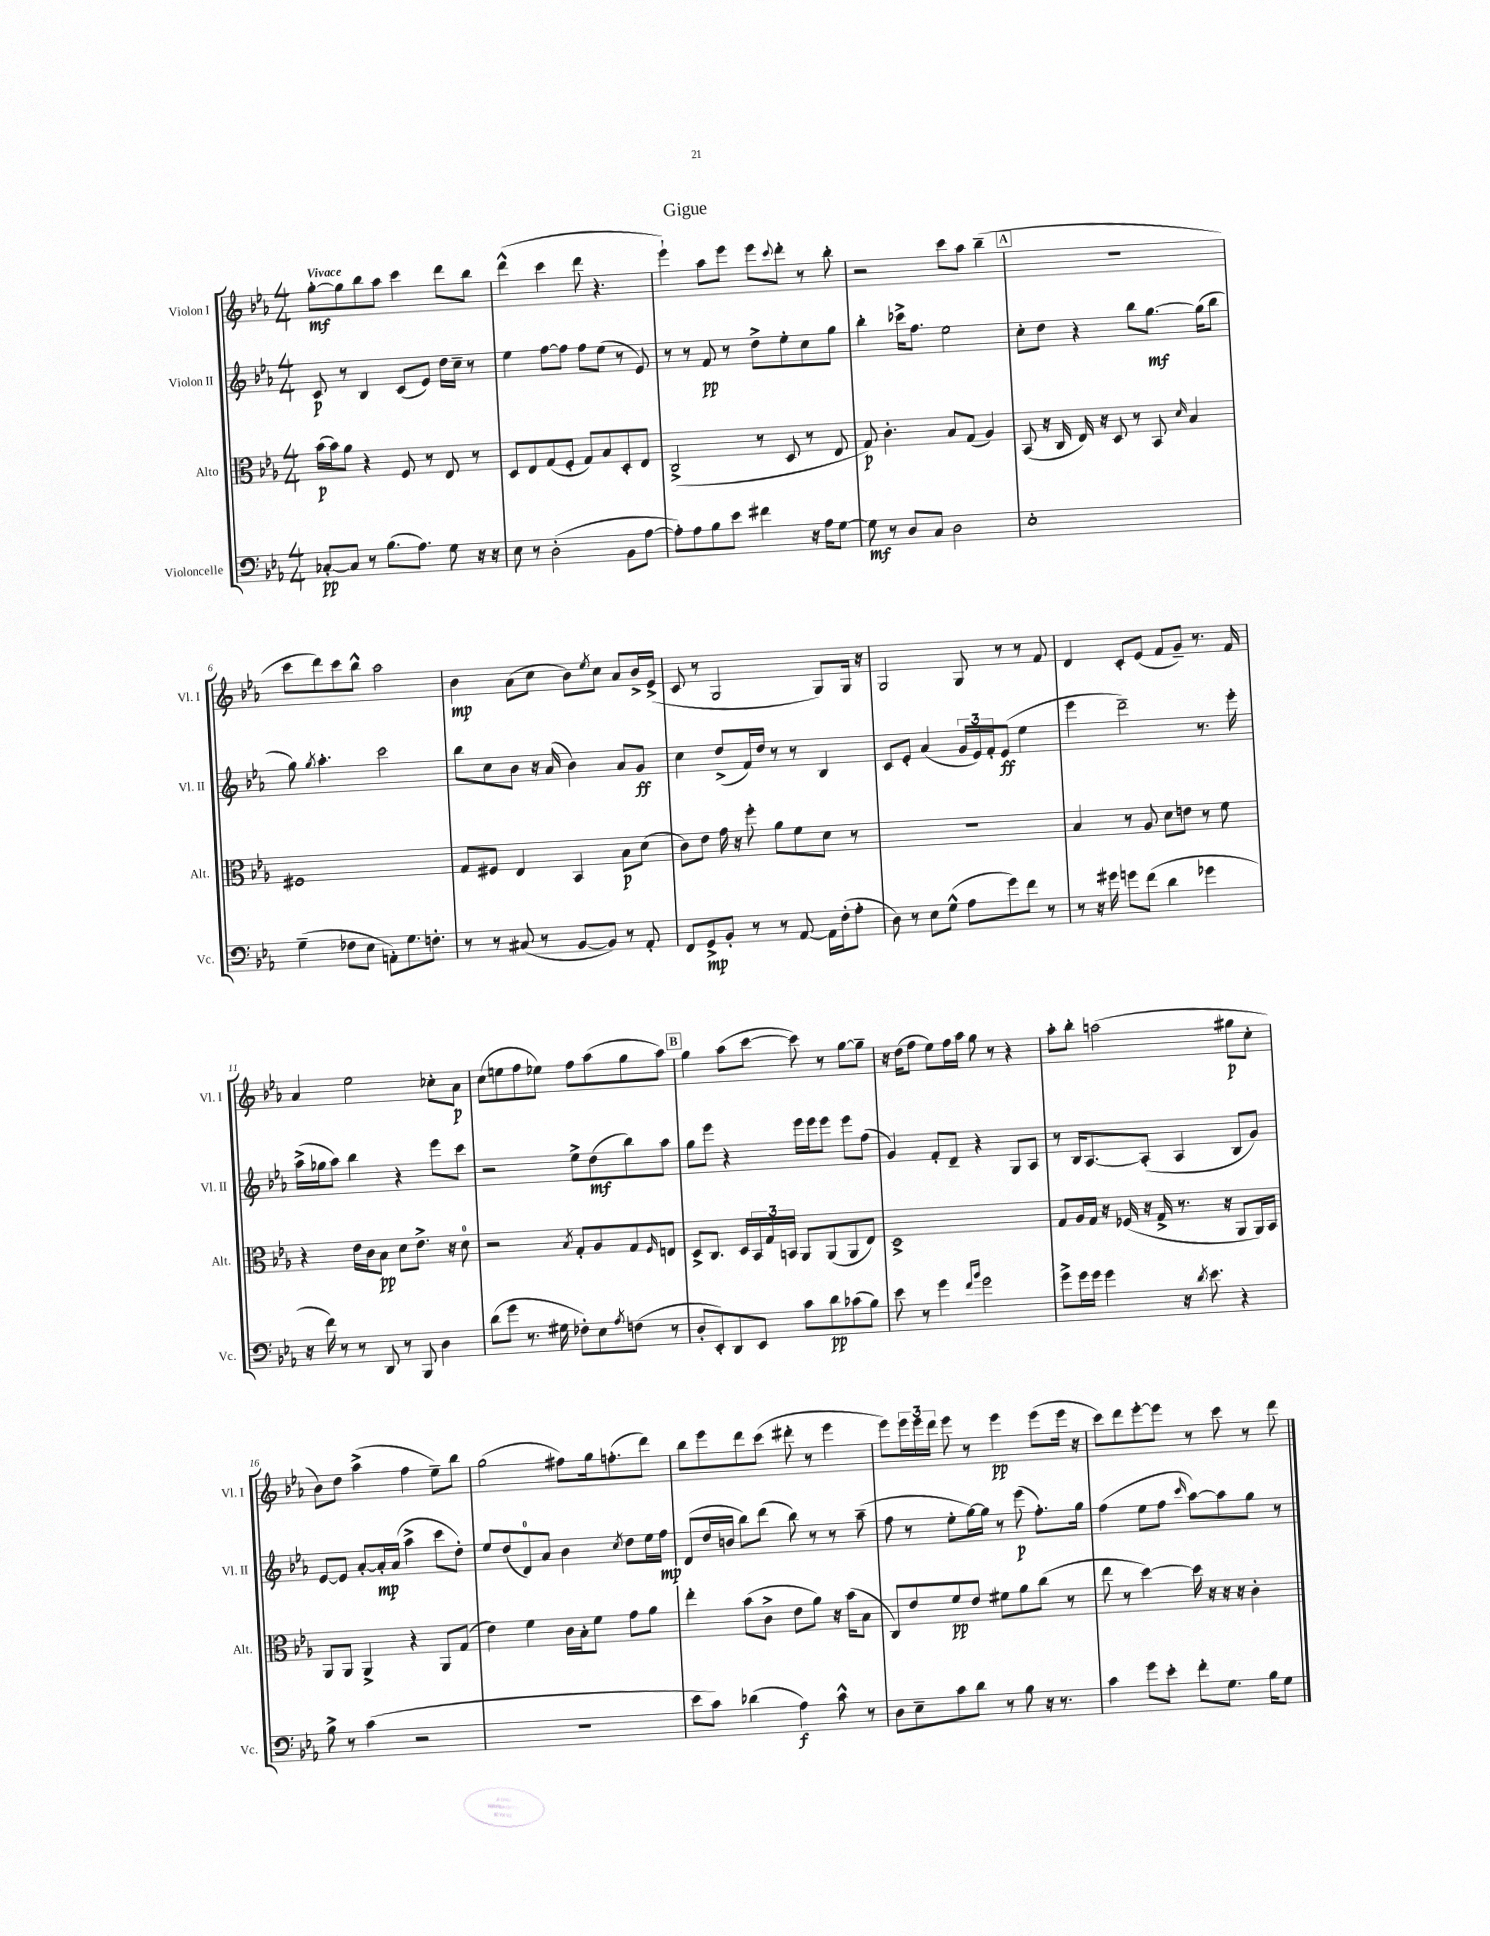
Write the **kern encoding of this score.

**kern	**kern	**kern	**kern
*staff4	*staff3	*staff2	*staff1
*clefF4	*clefC3	*clefG2	*clefG2
*k[b-e-a-]	*k[b-e-a-]	*k[b-e-a-]	*k[b-e-a-]
*M4/4	*M4/4	*M4/4	*M4/4
[8C-'/L	(16b-\LL	8c/	[8gg'\L
.	16b-\J)	.	.
8C-/]J	8a-\J	8r	8gg\]
8r	4r	4B-/	8bb-\
(8.B-\L	.	.	8aa-\J
.	8F/	(8c/L	4ccc\
8.A-\J)	.	.	.
.	8r	8e-/J)	.
8G\	8E-/	16dd\LL	8ddd\L
.	.	16cc~\JJ	.
16r	8r	8r	8bb-\J
16r	.	.	.
=	=	=	=
8E-\	8D/L	4ee-\	(4ddd^^\
8r	8E-/	.	.
(2D'\	(8G/	[8ff\L	4ccc\
.	8F'/J	8ff\]J	.
.	8G/L)	8ff\L	8ddd\
.	8B-/	(8ee-\J	4.r
8BB-\L	8D'/	8r	.
[8A-\J	8E-/J	8e-/)	.
=	=	=	=
8A-'\]L)	(2C^/	8r	4eee-`\)
8A-\	.	8r	.
8B-\	.	8f/	8aa-\L
8e-\J	.	8r	8eee-\J
4f#\	8r	8dd^\L	8eee-\L
.	.	.	8qqccc/
.	8D/	8ee-'\	8ddd'\J
16r	8r	8cc\	8r
16A-\LK	.	.	.
[8G\J	8E-/	8gg\J	8bb-'\
=	=	=	=
8G\]	8G/)	4bb-'\	2r
8r	4.c'\	.	.
8D/L	.	16ccc-^\LK	.
.	.	8.ff\J	.
8C/J	.	.	.
2D\	8B-/L	2ee-\	8ccc\L
.	(8G/J	.	8aa-\J
.	4A-/)	.	(4bb-~\
=	=	=	=
1E-'	(8BB-/	8cc'\L	1r
.	16r	8dd\J	.
.	16C/	.	.
.	16E-/)	4r	.
.	16r	.	.
.	8D/	.	.
.	8r	8bb-\L	.
.	8BB-/	[8.gg\J	.
.	16qqd/	.	.
.	4B-/	.	.
.	.	(16gg\]LK	.
.	.	8bb-\J	.
=	=	=	=
(4G~\	1F#	8gg\)	8ccc\L
.	.	8qgg/	.
.	.	4.aa-'\	8ddd\)
8F-\L	.	.	8ccc\
8E-\J	.	.	8bb-^^\J
8AA'\L)	.	2ccc\	2aa-\
8.G\	.	.	.
8.F'\J	.	.	.
=	=	=	=
8r	8G/L	8bb-\L	4b-\
8r	8F#/J	8cc\	.
(8C#/	4E-/	8b-\J	(8a-\L
8r	.	16r	8cc\J
.	.	(16a-/	.
[8BB-/L	4BB-/	4b-\)	8b-\L)
.	.	.	8qee-/
8BB-/]J)	.	.	8cc\J
8r	8B-\L	8a-/L	8a-/L
8AA-'/	(8d\J	8g/J	16b-^/L
.	.	.	(16e-^/JJ
=	=	=	=
8FF/L	8c\L)	4cc\	8c/
8GG^/	8e-\J	.	8r
8BB-'/J	16g\	(8dd^/L	2G/
.	16r	.	.
8r	8ff'\	16f/L)	.
.	.	16dd/JJ	.
8r	8a-\L	8r	.
[8AA-/	8f\	8r	.
16AA-\]LL	8d\J	4B-/	8G/L)
(16F'\J	.	.	.
8A-'\J	8r	.	16G/Jk
.	.	.	16r
=	=	=	=
8D\)	1r	8c/L	2G/
8r	.	8e-'/J	.
8E-\L	.	(4a-/	.
(8G^^\J	.	.	.
8A-\L	.	24g/LL	8G/
.	.	24e-/)	.
.	.	24f'/J	.
8g\)	.	(8e-/J	8r
8f\J	.	4ee-\	8r
8r	.	.	8f/
=	=	=	=
8r	4B-/	4eee-\	4d/
16r	.	.	.
16g#\	.	.	.
8g\L	8r	2ddd~\)	8c'/L
(8f\J	8A-/	.	(8e-/J
4d\	8d\L	.	8f/L
.	8e\J	.	8g~/J)
4g-\	8r	8.r	8.r
.	8f\	.	.
.	.	16eee-'\	16f/
=	=	=	=
16r	4r	(16aa-^\LL	4a-/
16f\)	.	16gg-\J	.
8r	.	8aa-\J)	.
8r	16e-\LL	4bb-\	2ee-\
.	16c\J	.	.
8DD/	8B-\J	.	.
8r	8d\L	4r	.
8BBB-/	8.e-^\J	.	.
4D\	.	8eee-\L	8cc-'\L
.	16r	.	.
.	8d\	8ccc\J	8a-\J
=	=	=	=
(8d\L	2r	2r	(8cc\L
8g\J	.	.	8ee\
8.r	.	.	8ff\
.	.	.	8ee-\J)
16G#\	.	.	.
.	8qB-/	.	.
8F-'\L)	8G'/L	8ee-^\L	8ff\L
8E-\	8A-/	(8dd\	(8aa-\
8qA-/	.	.	.
(8F\J	8G/	8bb-\)	8gg\
.	16qqF/	.	.
8r	8E/J	8aa-\J	8aa-\J)
=	=	=	=
8D'/L	8D^/L	8gg\L	4gg\
8EE-'/)	8.C/J	8eee-\J	.
8DD/	.	4r	(8aa-\L
.	16D/LL	.	.
8EE-/J	24BB-/	.	[8ccc\J
.	24G/	.	.
.	24BB/JJ	.	.
8c\L	8AA-/L	16eee-\LL	8ccc\])
.	.	16eee-\J	.
8d\	(8AA-/	8eee-\J	8r
(8c-\	8AA-/	8eee-\L	[8gg\L
8B-\J)	8E-/J)	(8ff\J	8gg~\]J
=	=	=	=
8e-\	1D^	4g/)	16r
.	.	.	(16dd\LK
8r	.	.	8ff\J
4g\	.	8f'/L	8ee-\L)
.	.	8d~/J	16ff\L
.	.	.	16aa-\JJ
16qqf/LL	.	.	.
16qqb-/JJ	.	.	.
2g\	.	4r	8gg\
.	.	.	8r
.	.	8G/L	4r
.	.	8A-/J	.
=	=	=	=
8g^\L	8G/L	8r	8aa-'\L
16g\L	16A-/L	16B-/LK	8bb-'\J
16g\JJ	16G/JJ	[8.A-/	.
4g\	16r	.	(2aa\
.	(16F-/	.	.
.	16r	(8A-'/]J	.
.	16G^/	.	.
16r	8.r	4A-/	.
8qd/	.	.	.
8.e-\	.	.	.
.	16r	.	.
4r	8AA-/L	8B-/L	8gg#\L
.	16AA-/L)	8g/J)	8cc'\J
.	16BB-/JJ	.	.
=	=	=	=
8B-^\	8AA-/L	[8e-/L	8b-\L)
8r	8AA-/J	8e-/]J	8dd\J
(4c\	4AA-^/	[8a-'/L	(4aa-^\
.	.	16a-'/]L	.
.	.	(16a-/JJ	.
2r	4r	4aa-^\	4ff\
.	8AA-/L	8ccc\L	8ee-~\L)
.	(8G/J	8dd'\J)	8bb-\J
=	=	=	=
1r	4e-\)	8ee-/L	(2gg\
.	.	(8dd/	.
.	4f\	8d/)	.
.	.	8a-/J	.
.	16c\LL	4b-\	8ff#\L)
.	16B-'\J	.	.
.	8f\J	.	16gg\k
.	.	.	(8.ff'\
.	.	8qcc/	.
.	8g\L	8dd\L	.
.	8a-\J	16ee-\L	8ddd\J)
.	.	16ff\JJ	.
=	=	=	=
8e-\L	4ee-'\	(8d/L	8bb-\L
8c\J)	.	16dd/L	8eee-\
.	.	16b/JJ	.
(4d-\	(8b-\L	8bb-\L)	8ddd\
.	8c^\J	(8ddd\J	(8ccc\J
4A-\)	8e-\L	8bb-\)	8ddd#'\
.	8a-\J)	8r	8r
8c^^\	16r	8r	4eee-\
.	(16b-\LK	.	.
8r	8B-\J	(8aa-~\	.
=	=	=	=
8D\L	8C/L)	8ff\	8eee-\L)
8E-~\	8e-/	8r	24eee-\L
.	.	.	24eee-\
.	.	.	24ddd\JJ
8c\	8f/	8ee-'\L	8eee-\
8d\J	8e-/J	[16gg\L)	8r
.	.	16gg\]JJ	.
8r	8f#\L	8r	4eee-\
8B-\	8a-\	(8eee-\	.
16r	(8cc\J	8.ff'\L)	(8eee-\L
8.r	.	.	.
.	8r	.	16eee-\Jk
.	.	16gg\Jk	16r
=	=	=	=
4c\	8ee-\	(4ff\	8ccc\L)
.	8r	.	8ddd\
8g\L	[4dd\)	8ee-\L	[8eee-'\
8e-'\J	.	8ff\J	8eee-\]J
.	.	16qqccc/	.
8f'\L	16dd\]	[8aa-\L)	8r
.	16r	.	.
8.G\J	16r	8aa-\]	8ccc\
.	16r	.	.
.	4c'\	8gg\J	8r
16B-\LK	.	.	.
8G\J	.	8r	8ddd\
==	==	==	==
*-	*-	*-	*-
